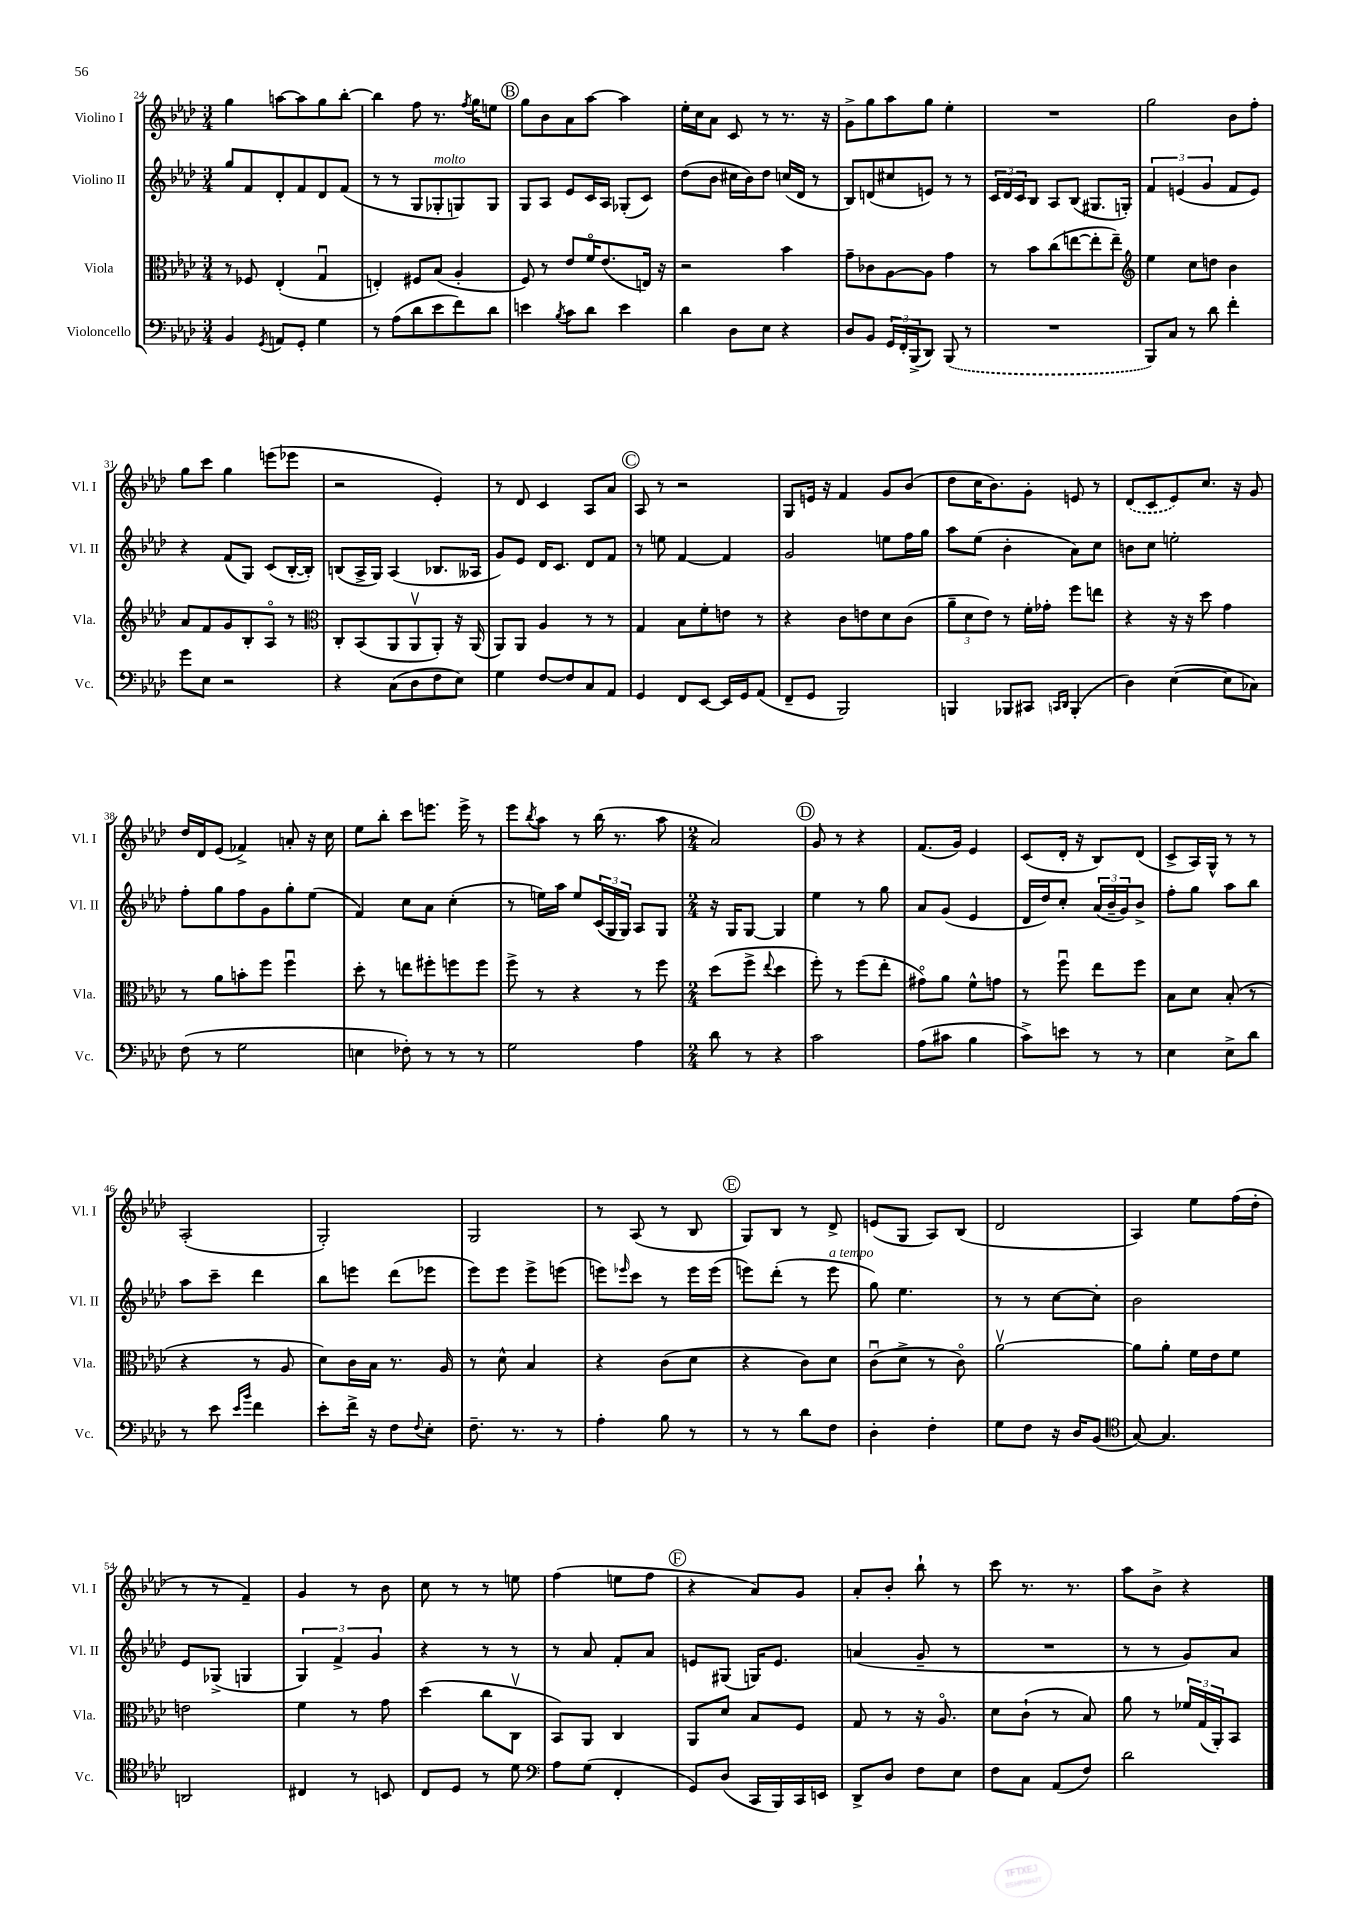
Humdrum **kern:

**kern	**kern	**kern	**kern
*staff4	*staff3	*staff2	*staff1
*clefF4	*clefC3	*clefG2	*clefG2
*k[b-e-a-d-]	*k[b-e-a-d-]	*k[b-e-a-d-]	*k[b-e-a-d-]
*M3/4	*M3/4	*M3/4	*M3/4
4BB-/	8r	8gg/L	4gg\
.	8F-/	8f/	.
8qGG/	.	.	.
8AA/L	(4E-'/	8d-'/	[8aa\L
8GG'/J	.	8f/	8aa\]
4G\	4Gu/	8d-/	8gg\
.	.	(8f/J	[8bb-'\J
=	=	=	=
8r	4E'/)	8r	4bb-\]
(8A-\L	.	8r	.
8d-\	8F#/L	8G/L	8ff\
8e-\	(8B-/J	8G-'/	8.r
8f\)	4A-'/	8G/)	.
.	.	.	8qff/
.	.	.	16gg\LK
8d-\J	.	8G/J	8ee\J
=	=	=	=
4e\	8F/)	8G/L	8gg\L
.	8r	8A-/J	8b-\
8qB-/	.	.	.
8c\L	8e-/L	8e-/L	8a-\
8d-\J	16fo/K	16c/L	[8aa-\J
.	(8.e-/	16A-/JJ	.
4e\	.	(8G-'/L	4aa-\]
.	16E/Jk)	8c/J)	.
.	16r	.	.
=	=	=	=
4d-\	2r	(8dd-\L	16ee-'\LL
.	.	.	16cc\J
.	.	8b-\J	8a-\J
8D-\L	.	16cc#\LL	8c/
.	.	16b-\J)	.
8E-\J	.	8dd-\J	8r
4r	4b-\	(16cc/LL	8.r
.	.	16d-/JJ	.
.	.	8r	.
.	.	.	16r
=	=	=	=
8D-/L	8g~\L	8B-/L)	8g^\L
8BB-/J	8c-\	(8d/	8gg\
24GG/LL	[8A-\	8cc#/	8aa-\
24FF'/	.	.	.
(24BBB-^/J	.	.	.
8DD-/J)	8A-\]J	8e/J)	8gg\J
(8BBB-/	4g\	8r	4ee-'\
8r	.	8r	.
=	=	=	=
2.r	8r	24c/LL	2.r
.	.	24d-/	.
.	.	24c/J	.
.	8b-\L	8B-/J	.
.	(8cc\	8A-/L	.
.	[8ee\	(8B-/J	.
.	8ee'\]	8.G#/L	.
.	8ee~\J)	.	.
.	.	16G'/Jk)	.
=	=	=	=
*	*clefG2	*	*
8BBB-/L)	4ee-\	6f/	2gg\
8C/J	.	.	.
.	.	(6e/	.
8r	8cc\L	.	.
.	.	6g/	.
8d-\	8dd\J	.	.
4f'\	4b-\	8f/L	8b-\L
.	.	8e/J)	8ff'\J
=	=	=	=
8g\L	8a-/L	4r	8gg\L
8E-\J	8f/	.	8ccc\J
2r	8g/	(8f/L	4gg\
.	8B-'/	8G/J)	.
.	8A-o/J	(8c/L	(8eee\L
.	8r	[16B-'/L	8eee-\J
.	.	16B-'/]JJ)	.
=	=	=	=
*	*clefC3	*	*
4r	8C'/L	(8B/L	2r
.	(8BB-/	16A-^/L	.
.	.	16G/JJ)	.
(8C\L	8AA-/	(4A-/	.
8D-\	8AA-v/	.	.
8F\	8AA-'/J)	8.B-/L	4e-'/)
8E-\J)	16r	.	.
.	(16AA-/	16A--/Jk	.
=	=	=	=
4G\	8AA-/L)	8g/L)	8r
.	8AA-/J	8e-/J	8d-/
[8F/L	4A-/	16d-/LK	4c/
.	.	8.c/J	.
8F/]	.	.	.
8C/	8r	8d-/L	8A-/L
8AA-/J	8r	8f/J	8a-/J
=	=	=	=
4GG/	4G/	8r	8A-/
.	.	8ee\	8r
8FF/L	8B-\L	[4f/	2r
[8EE-/J	8f'\	.	.
16EE-/]LL	8e\J	4f/]	.
16GG/J	.	.	.
(8AA-/J	8r	.	.
=	=	=	=
8FF~/L	4r	2g/	8G/L
8GG/J	.	.	16e/Jk
.	.	.	16r
2BBB-/)	8c\L	.	4f/
.	8e\	.	.
.	8d-\	8ee\L	8g/L
.	(8c\J	16ff\L	(8b-/J
.	.	16gg\JJ	.
=	=	=	=
4BBB/	12a-~\L	8aa-\L	8dd-\L
.	12d-\	.	.
.	.	(8ee-\J	16cc\K
.	12e-\J)	.	.
.	.	.	8.b-\)
8BBB-/L	8r	4b-'\	.
8CC#/J	16f'\LL	.	8g'\J
.	16g-'\JJ	.	.
16qqCC/LL	.	.	.
16qqDD-/JJ	.	.	.
(4BBB-'/	8ff\L	8a-\L)	8e/
.	8ee\J	8cc\J	8r
=	=	=	=
4D-\)	4r	8b\L	(8d-/L
.	.	8cc\J	8c/
([4E-\	16r	2ee'\	8e-/)
.	16r	.	.
.	8dd-\	.	8.cc/J
8E-\]L	4g\	.	.
.	.	.	16r
8C-\J)	.	.	8g/
=	=	=	=
(8F\	8r	8ff'\L	16dd-/LL
.	.	.	16d-/J
8r	8a-\L	8gg\	(8e-/J
2G\	8b'\	8ff\	4f-^/)
.	8ff\J	8g\	.
.	4ffu\	8gg'\	8a'/
.	.	(8ee-\J	16r
.	.	.	16cc\
=	=	=	=
4E\	8dd-'\	4f/)	8ee-\L
.	8r	.	8bb-'\J
8F-'\)	8ee\L	8cc\L	8ccc\L
8r	8ff#'\	8a-\J	8.eee\J
8r	8ff\	(4cc'\	.
.	.	.	16eee^\
8r	8ff\J	.	8r
=	=	=	=
2G\	8ff^\	8r	8eee-\L
.	.	.	8qbb-/
.	8r	16ee\LL)	8aa-\J
.	.	16aa-\JJ	.
.	4r	8ee/L	8r
.	.	(24c/L	(16bb-\
.	.	24G/	.
.	.	.	8.r
.	.	24G/JJ)	.
4A-\	8r	8A-/L	.
.	8ff\	8G/J	8aa-\
=	=	=	=
*M2/4	*M2/4	*M2/4	*M2/4
8d-\	(8dd-\L	16r	2a-/)
.	.	16G/LK	.
8r	8ff^\J	[8G/J	.
.	8qqee-/	.	.
4r	4dd-\	4G/]	.
=	=	=	=
2c\	8ff'\)	4ee-\	8g/
.	8r	.	8r
.	(8ff\L	8r	4r
.	8ee-'\J	8gg\	.
=	=	=	=
(8A-\L	8g#o\L)	8a-/L	(8.f/L
8c#\J	8a-\J	(8g/J	.
.	.	.	16g/Jk)
4B-\	8f^^\L	4e-/	4e-/
.	8g\J	.	.
=	=	=	=
8c^\L)	8r	16d-/LL	(8c/L
.	.	16dd-/J)	.
8e\J	8ffu\	8cc'/J	16d-'/Jk
.	.	.	16r
8r	8ee-\L	(24a-/LL	8B-/L)
.	.	24b-~/	.
.	.	24g/J)	.
8r	8ff\J	8b-^/J	(8d-/J
=	=	=	=
4E-\	8B-\L	8ff'\L	8c^/L
.	8d-\J	8gg\J	16A-/L)
.	.	.	16G^^/JJ
8E-^\L	(8B-'/	8aa-\L	8r
8d-\J	8r	8bb-\J	8r
=	=	=	=
8r	4r	8aa-\L	(2A-'/
8e-\	.	8ccc~\J	.
16qqe-/LL	.	.	.
16qqb-/JJ	.	.	.
4f\	8r	4ddd-\	.
.	8A-/	.	.
=	=	=	=
8e-'\L	8d-\L)	8bb-\L	2G'/)
16f^\Jk	16c\L	8eee\J	.
16r	16B-\JJ	.	.
8F\L	8.r	(8ddd-\L	.
8qqF/	.	.	.
8E-'\J	.	8eee-\J	.
.	16A-/	.	.
=	=	=	=
8.F~\	8r	8eee-\L)	2G/
.	8d-^^\	8eee-\J	.
8.r	.	.	.
.	4B-/	8eee-^\L	.
8r	.	(8eee\J	.
=	=	=	=
4A-'\	4r	8eee\L)	8r
.	.	16qqeee-/	.
.	.	8ccc\J	(8A-/
8B-\	(8c\L	8r	8r
8r	8d-\J	16eee-\LL	8B-/
.	.	(16eee-\JJ	.
=	=	=	=
8r	4r	8eee\L)	8G/L)
8r	.	(8ddd-'\J	8B-/J
8d-\L	8c\L)	8r	8r
8F\J	8d-\J	8eee\	8d-^/
=	=	=	=
4D-'\	(8cu\L	8gg\)	(8e/L
.	8d-^\J	4.ee-\	8G/J
4F'\	8r	.	8A-/L)
.	8co\)	.	(8B-/J
=	=	=	=
8G\L	[2a-v\	8r	2d-/
8F\J	.	8r	.
16r	.	[8cc\L	.
16D-/LK	.	.	.
(8BB-/J	.	8cc'\]J	.
=	=	=	=
*clefC4	*	*	*
[8G/)	8a-\]L	2b-\	4A-/)
4.G/]	8a-'\J	.	.
.	16f\LL	.	8ee-\L
.	16e-\J	.	.
.	8f\J	.	(16ff\L
.	.	.	16dd-'\JJ
=	=	=	=
2AA/	2e\	8e-/L	8r
.	.	(8G-^/J	8r
.	.	4G/	4f~/)
=	=	=	=
4C#/	4f\	6G/)	4g/
.	.	6f^/	.
8r	8r	.	8r
.	.	6g/	.
8BB/	8g\	.	8b-\
=	=	=	=
8C/L	(4dd-\	4r	8cc\
8D-/J	.	.	8r
8r	8cc\L	8r	8r
8d-\	8Cv\J	8r	8ee\
=	=	=	=
*clefF4	*	*	*
8A-\L	8BB-/L)	8r	(4ff\
(8G\J	8AA-/J	8a-/	.
4FF'/	4C/	8f'/L	8ee\L
.	.	8a-/J	8ff\J
=	=	=	=
8GG/L)	8AA-/L	8e/L	4r
(8D-/J	8d-/J	(8G#/J	.
16CC/LL	8B-/L	16G/LK)	8a-/L)
16BBB-/)	.	8.e/J	.
16CC/	8F/J	.	8g/J
16EE/JJ	.	.	.
=	=	=	=
8DD-^/L	8G/	(4a/	8a-'/L
8D-/J	8r	.	8b-'/J
8F\L	16r	8g~/	8bb-`\
.	8.A-o/	.	.
8E-\J	.	8r	8r
=	=	=	=
8F\L	8d-\L	2r	8ccc\
8C\J	(8c`\J	.	8.r
(8AA-/L	8r	.	.
.	.	.	8.r
8F/J)	8B-/)	.	.
=	=	=	=
2d-\	8a-\	8r	8aa-\L
.	8r	8r	8b-^\J
.	24f-/LL	8g/L)	4r
.	(24G/	.	.
.	24AA-'/J)	.	.
.	8BB-/J	8a-/J	.
==	==	==	==
*-	*-	*-	*-
